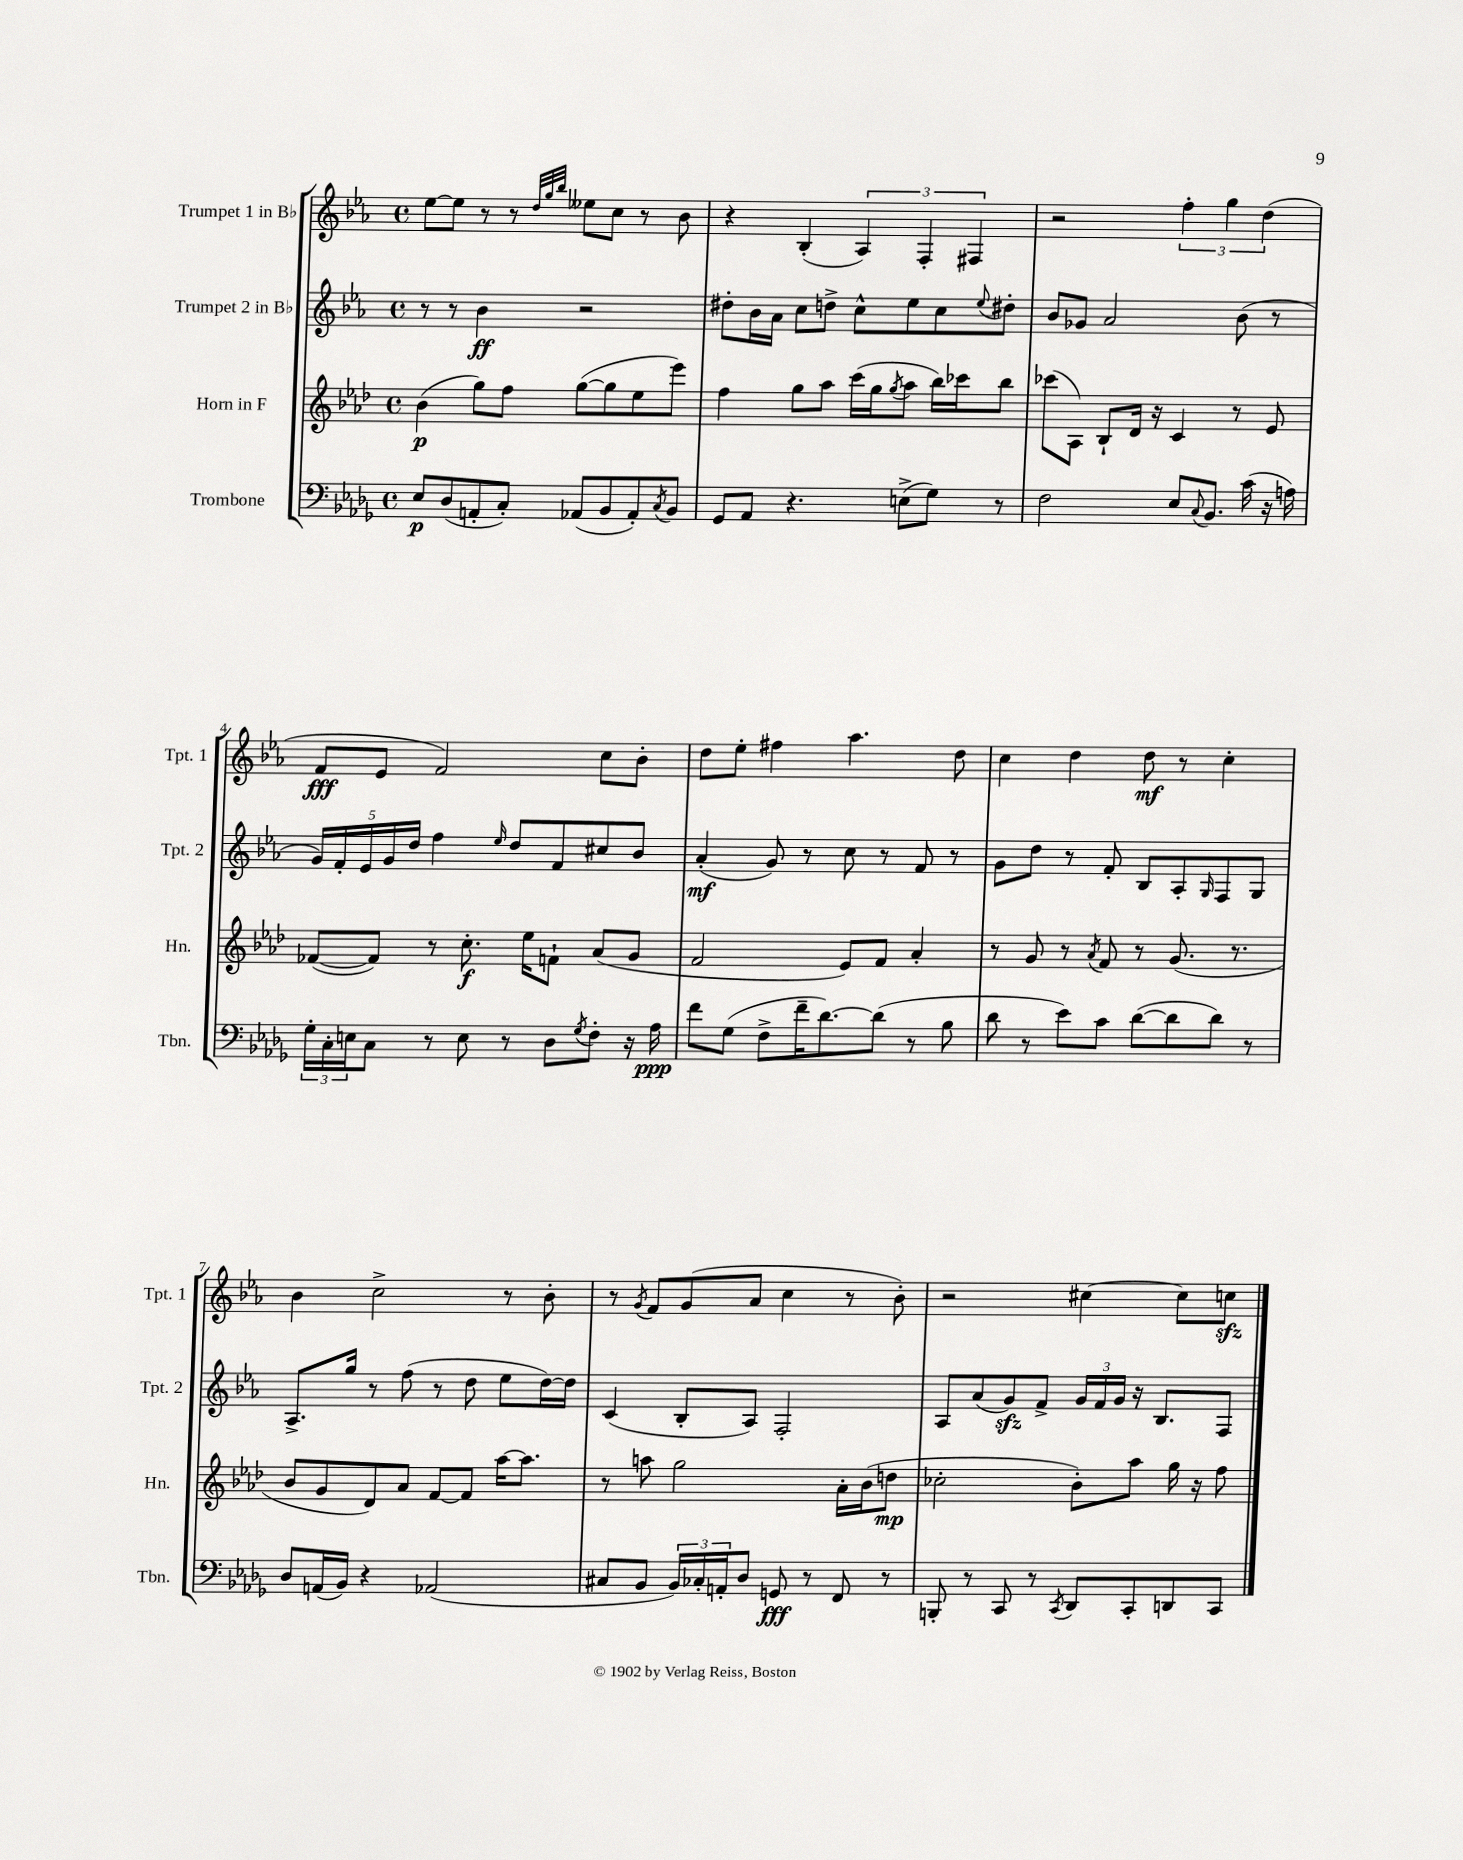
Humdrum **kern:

**kern	**kern	**kern	**kern
*staff4	*staff3	*staff2	*staff1
*clefF4	*clefG2	*clefG2	*clefG2
*k[b-e-a-d-g-]	*k[b-e-a-d-]	*k[b-e-a-]	*k[b-e-a-]
*M4/4	*M4/4	*M4/4	*M4/4
*met(c)	*met(c)	*met(c)	*met(c)
8E-	(4b-	8r	[8ee-
(8D-	.	8r	8ee-]
8AA'	8gg)	4b-	8r
8C')	8ff	.	8r
.	.	.	32qqdd
.	.	.	32qqgg
.	.	.	32qqbb-
(8AA-	([8gg	2r	8ee--
8BB-	8gg]	.	8cc
8AA-')	8ee-	.	8r
8qC	.	.	.
8BB-	8eee-)	.	8b-
=	=	=	=
8GG-	4ff	8dd#'	4r
8AA-	.	16b-	.
.	.	16a-	.
4.r	8gg	8cc	(4B-'
.	8aa-	8dd^	.
.	(16ccc	8cc^^	6A-)
.	16gg	.	.
.	8qgg	.	.
(8E^	8aa-	8ee-	.
.	.	.	6F'
8G-)	16bb-)	8cc	.
.	16ccc-	.	.
.	.	.	6F#
.	.	8qqee-	.
8r	8bb-	8dd#'	.
=	=	=	=
2F	(8ccc-	8b-	2r
.	8A-)	8g-	.
.	8B-`	2a-	.
.	16d-	.	.
.	16r	.	.
8E-	4c	.	6ff'
8qqC	.	.	.
8.BB-	.	.	.
.	.	.	6gg
.	8r	(8b-	.
(16c	.	.	.
.	.	.	(6dd
16r	8e-	8r	.
16A)	.	.	.
=	=	=	=
24G-'	([8f-	20g)	8f
24C'	.	.	.
.	.	20f'	.
24E	.	.	.
.	.	20e-	.
8C	8f-])	.	8e-
.	.	20g	.
.	.	20dd	.
8r	8r	4ff	2f)
8E	8.cc'	.	.
.	.	16qqee-	.
8r	.	8dd	.
.	16ee-	.	.
8D-	8f`	8f	.
8qG-	.	.	.
8F'	(8a-	8cc#	8cc
16r	8g	8b-	8b-'
16A-	.	.	.
=	=	=	=
8f	2f	(4a-'	8dd
(8G-	.	.	8ee-'
8F^	.	8g)	4ff#
16f~	.	8r	.
[8.d-)	.	.	.
.	8e-)	8cc	4.aa-
(8d-]	8f	8r	.
8r	4a-'	8f	.
8B-	.	8r	8dd
=	=	=	=
8d-	8r	8g	4cc
8r	8g	8dd	.
8e-)	8r	8r	4dd
.	8qa-	.	.
8c	8f	8f'	.
([8d-	8r	8B-	8dd
8d-]	(8.g	8A-'	8r
.	.	16qqG	.
8d-)	.	8F	4cc'
.	8.r	.	.
8r	.	8G	.
=	=	=	=
8D-	8b-	8.A-^	4b-
(16AA	8g	.	.
16BB-)	.	16gg	.
4r	8d-)	8r	2cc^
.	8a-	(8ff	.
(2AA-	[8f	8r	.
.	8f]	8dd	.
.	[16aa-	8ee-	8r
.	8.aa-]	.	.
.	.	[16dd)	8b-'
.	.	16dd]	.
=	=	=	=
8C#	8r	(4c	8r
.	.	.	8qg
8BB-	8aa	.	8f
24BB-)	2gg	8B-'	(8g
24C-'	.	.	.
24AA'	.	.	.
8D-	.	8A-)	8a-
8GG	.	2F'	4cc
8r	.	.	.
8FF	16a-'	.	8r
.	(16b-	.	.
8r	8dd	.	8b-')
=	=	=	=
8BBB'	2cc-'	8A-	2r
8r	.	(8a-	.
8CC	.	8g)	.
8r	.	8f^	.
8qCC	.	.	.
8DD-	8b-')	24g	[4cc#
.	.	24f	.
.	.	24g	.
8CC'	8aa-	16r	.
.	.	8.B-	.
8DD	16gg	.	8cc#]
.	16r	.	.
8CC	8ff	8F	8cc
==	==	==	==
*-	*-	*-	*-
